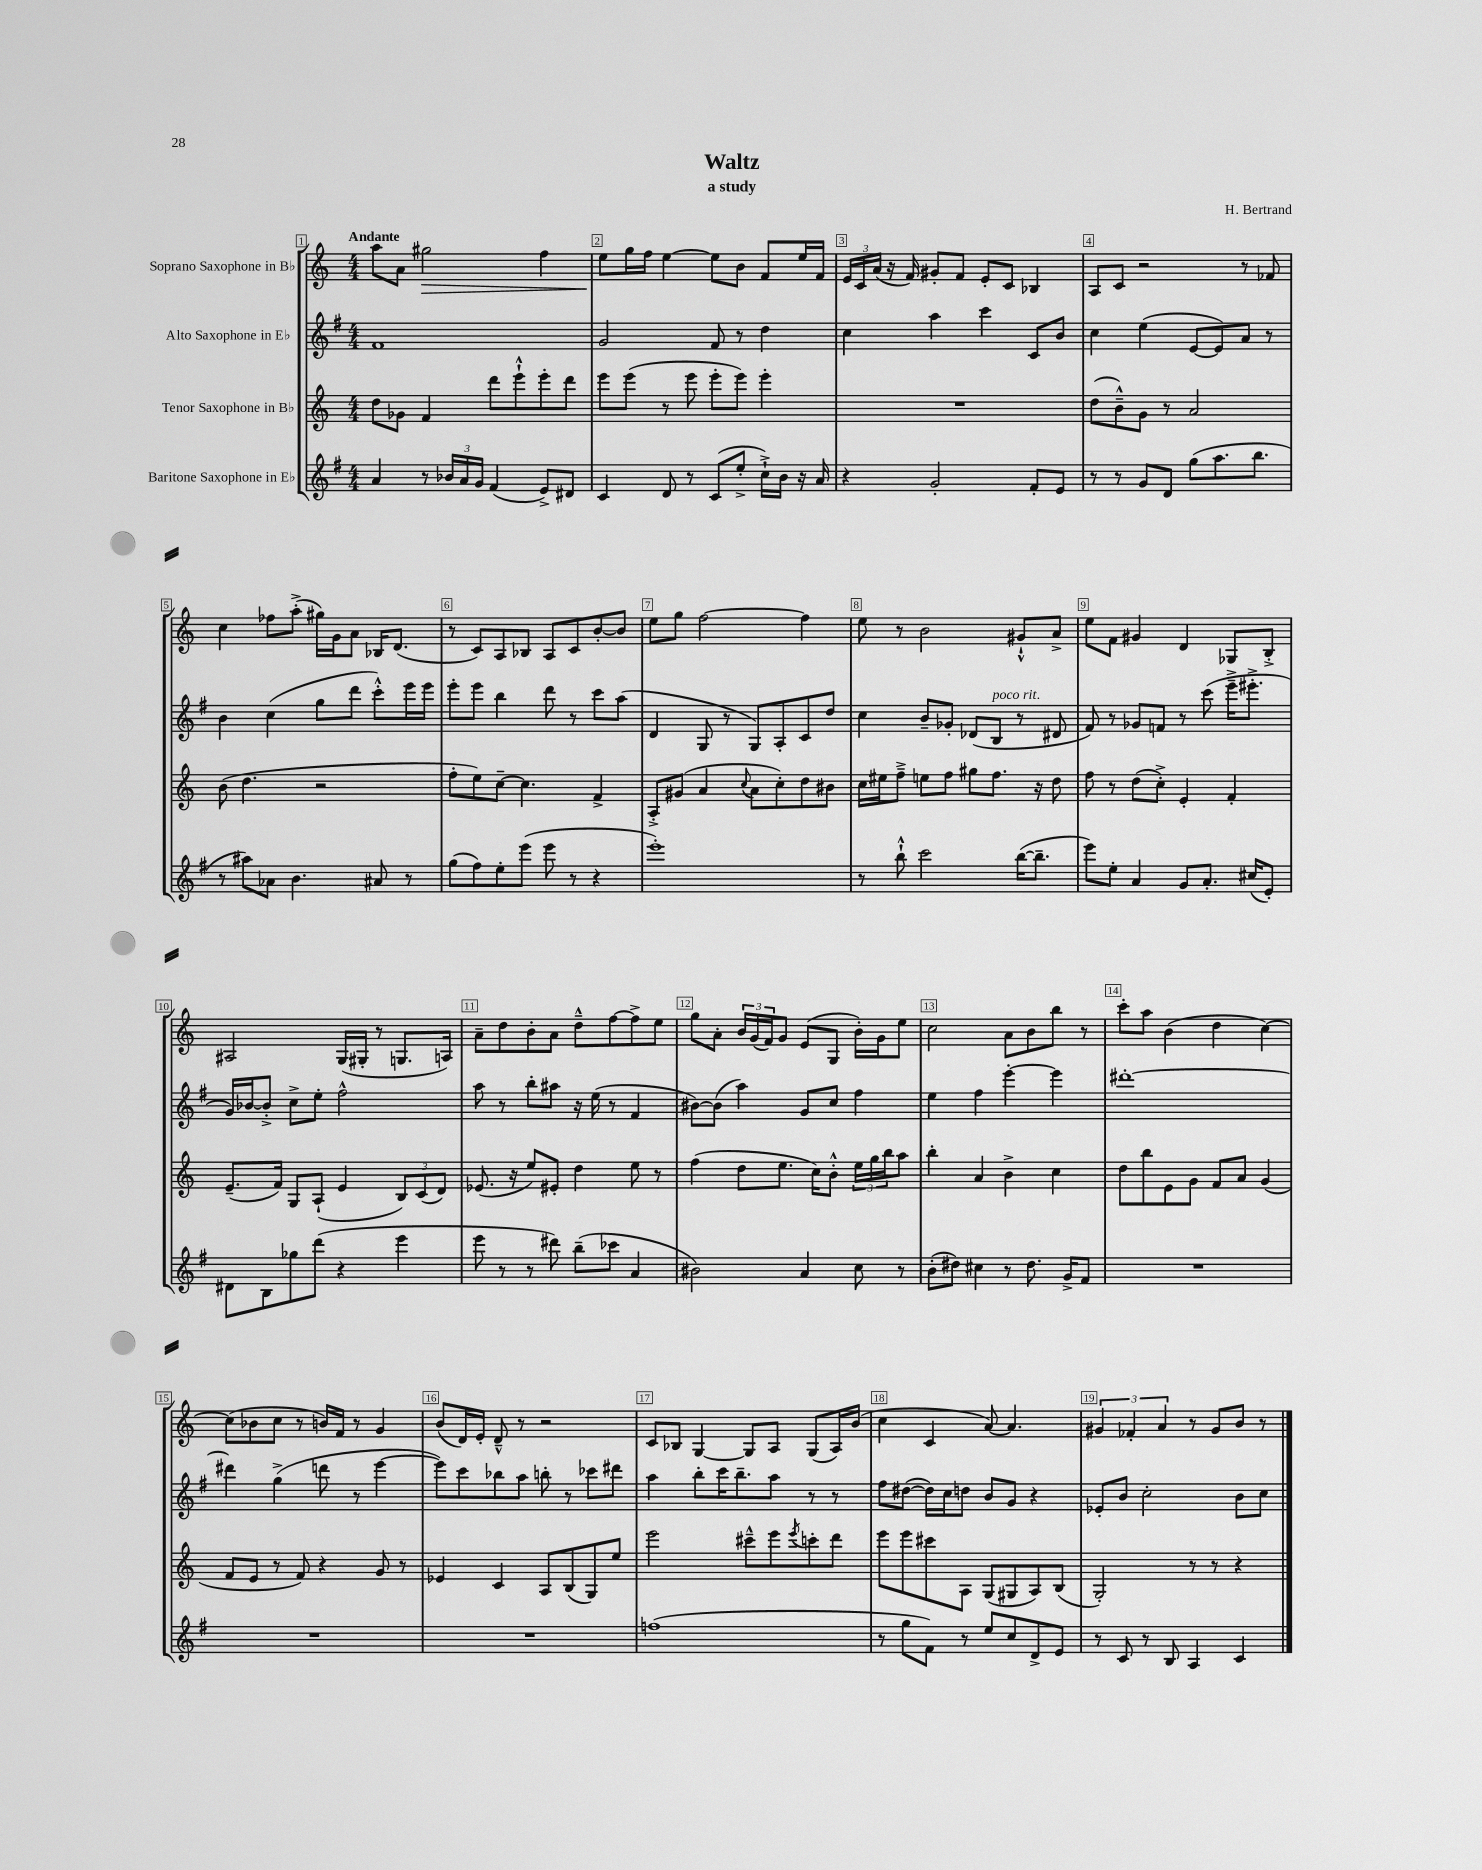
\header { title = "Waltz" composer = "H. Bertrand" subtitle = "a study" }
<<
\new StaffGroup <<
\new Staff = "s0" \with { instrumentName = "Soprano Saxophone in Bb" } {
    \clef treble \key c \major \numericTimeSignature \time 4/4 \tempo "Andante"
    a''8 a'8 gis''2\> f''4 |
    e''8\! g''16 f''16 e''4~ e''8 b'8 f'8 e''16 f'16 |
    \tuplet 3/2 { e'16 c'16 a'16( } r16 f'16) gis'8-. f'8 e'8-. c'8 bes4 |
    a8 c'8 r2 r8 fes'8 |
    c''4 fes''8 a''8-.->( gis''16) g'16 a'8 bes16 d'8.( |
    r8 c'8) a8 bes8 a8 c'8 b'8~-. b'8 |
    e''8 g''8 f''2~ f''4 |
    e''8 r8 b'2 gis'8-!-^ a'8-> |
    e''8 f'8 gis'4 d'4 ges8 b8-.-> |
    ais2 g16( gis16-. r8 g8. a16) |
    a'8-- d''8 b'8-. a'8 d''8---^ f''8~ f''8-> e''8 |
    g''8 a'8-. \tuplet 3/2 { b'16 g'16( f'16) } g'8 e'8( g8 b'16-.) g'16 e''8 |
    c''2 a'8 b'8 b''8 r8 |
    c'''8-. a''8 b'4( d''4 c''4~) |
    c''8( bes'8 c''8 r8 b'16) f'16 r8 g'4 |
    b'8( d'16) e'16-. d'8---^ r8 r2 |
    c'8 bes8 g4~ g8 a8 g8( a16) b'16( |
    c''4 c'4 a'8~) a'4. |
    \tuplet 3/2 { gis'4 fes'4-. a'4 } r8 gis'8 b'8 r8 \bar "|." |
}
\new Staff = "s1" \with { instrumentName = "Alto Saxophone in Eb" } {
    \clef treble \key g \major \numericTimeSignature \time 4/4
    fis'1 |
    g'2 fis'8 r8 d''4 |
    c''4 a''4 c'''4 c'8 b'8 |
    c''4 e''4( e'8~ e'8) a'8 r8 |
    b'4 c''4( g''8 d'''8 c'''8-.-^) e'''16 e'''16 |
    e'''8-. e'''8 b''4 d'''8 r8 c'''8 a''8( |
    d'4 g8 r8 g8) a8-. c'8 d''8 |
    c''4 b'8-- ges'8-. des'8( b8^\markup { \italic "poco rit." } r8 dis'8 |
    fis'8) r8 ges'8 f'8 r8 c'''8( e'''16---> eis'''8.-.-> |
    g'16) bes'16~ bes'8-.-> c''8-> e''8-. fis''2-^ |
    a''8 r8 b''8-. ais''8 r16 e''16( r8 fis'4 |
    bis'8~) bis'8( a''4) g'8 c''8 fis''4 |
    e''4 fis''4 e'''4~-. e'''4 |
    dis'''1~-. |
    dis'''4 g''4->( d'''8 r8 e'''4~ |
    e'''8) c'''8 bes''8 a''8 b''8-. r8 ces'''8 dis'''8 |
    a''4 b''8-. c'''16 b''8.-- a''8 r8 r8 |
    fis''8 dis''8~( dis''16) c''16 d''8 b'8 g'8 r4 |
    ees'8-. b'8 c''2-. b'8 c''8 \bar "|." |
}
\new Staff = "s2" \with { instrumentName = "Tenor Saxophone in Bb" } {
    \clef treble \key c \major \numericTimeSignature \time 4/4
    d''8 ges'8 f'4 d'''8 e'''8-!-^ e'''8-. d'''8 |
    e'''8 e'''8( r8 e'''8 e'''8-. e'''8) e'''4-. |
    R1 |
    d''8( b'8---^) g'8 r8 a'2 |
    b'8( d''4. r2 |
    f''8-. e''8) c''8~-- c''4. f'4-> |
    a8-.-> gis'8( a'4 \appoggiatura { c''8 } a'8 c''8-.) d''8 bis'8 |
    c''16 eis''16 f''8---> e''8 f''8 gis''8 f''8. r16 d''8 |
    f''8 r8 d''8( c''8-.->) e'4-. f'4-. |
    e'8.--( f'16) g8 a8-!( e'4 \tuplet 3/2 { b8) c'8( d'8) } |
    ees'8.( r16 e''8) eis'8-. d''4 e''8 r8 |
    f''4( d''8 e''8. c''16) b'8-.-^ \tuplet 3/2 { e''16 g''16 b''16 } a''8 |
    b''4-. a'4 b'4-> c''4 |
    d''8 b''8 e'8 g'8 f'8 a'8 g'4( |
    f'8 e'8 r8 f'8) r4 g'8 r8 |
    ees'4 c'4 a8 b8( g8) e''8 |
    e'''2 cis'''8---^ e'''8 \acciaccatura { e'''8 } c'''8-. d'''8 |
    e'''8 e'''8 cis'''8 a8 g8( gis8 a8) b8( |
    g2-.) r8 r8 r4 \bar "|." |
}
\new Staff = "s3" \with { instrumentName = "Baritone Saxophone in Eb" } {
    \clef treble \key g \major \numericTimeSignature \time 4/4
    a'4 r8 \tuplet 3/2 { bes'16 a'16 g'16 } fis'4( e'8->) dis'8 |
    c'4 d'8 r8 c'8( e''8-.-> c''16-!->) b'16 r16 a'16 |
    r4 g'2-. fis'8-. e'8 |
    r8 r8 g'8 d'8 g''8( a''8. b''8. |
    r8 ais''8) aes'8 b'4. ais'8 r8 |
    g''8( fis''8) e''8-. e'''8( e'''8 r8 r4 |
    e'''1-.) |
    r8 b''8-!-^ c'''2 b''16~( b''8.-- |
    e'''8) e''8-. a'4 g'8 a'8.-. cis''16( e'8-.) |
    dis'8 b8 ges''8 d'''8( r4 e'''4 |
    e'''8 r8 r8 dis'''8) b''8--( ces'''8 a'4 |
    bis'2) a'4 c''8 r8 |
    b'8-.( dis''8) cis''4 r8 dis''8. g'16-> fis'8 |
    R1 |
    R1 |
    R1 |
    f''1( |
    r8 g''8 fis'8) r8 e''8 c''8 d'8-> e'8 |
    r8 c'8 r8 b8 a4 c'4 \bar "|." |
}
>>
>>
\layout { \context { \Score \override BarNumber.break-visibility = ##(#f #t #t) barNumberVisibility = #all-bar-numbers-visible \override BarNumber.stencil = #(make-stencil-boxer 0.1 0.3 ly:text-interface::print) } }
